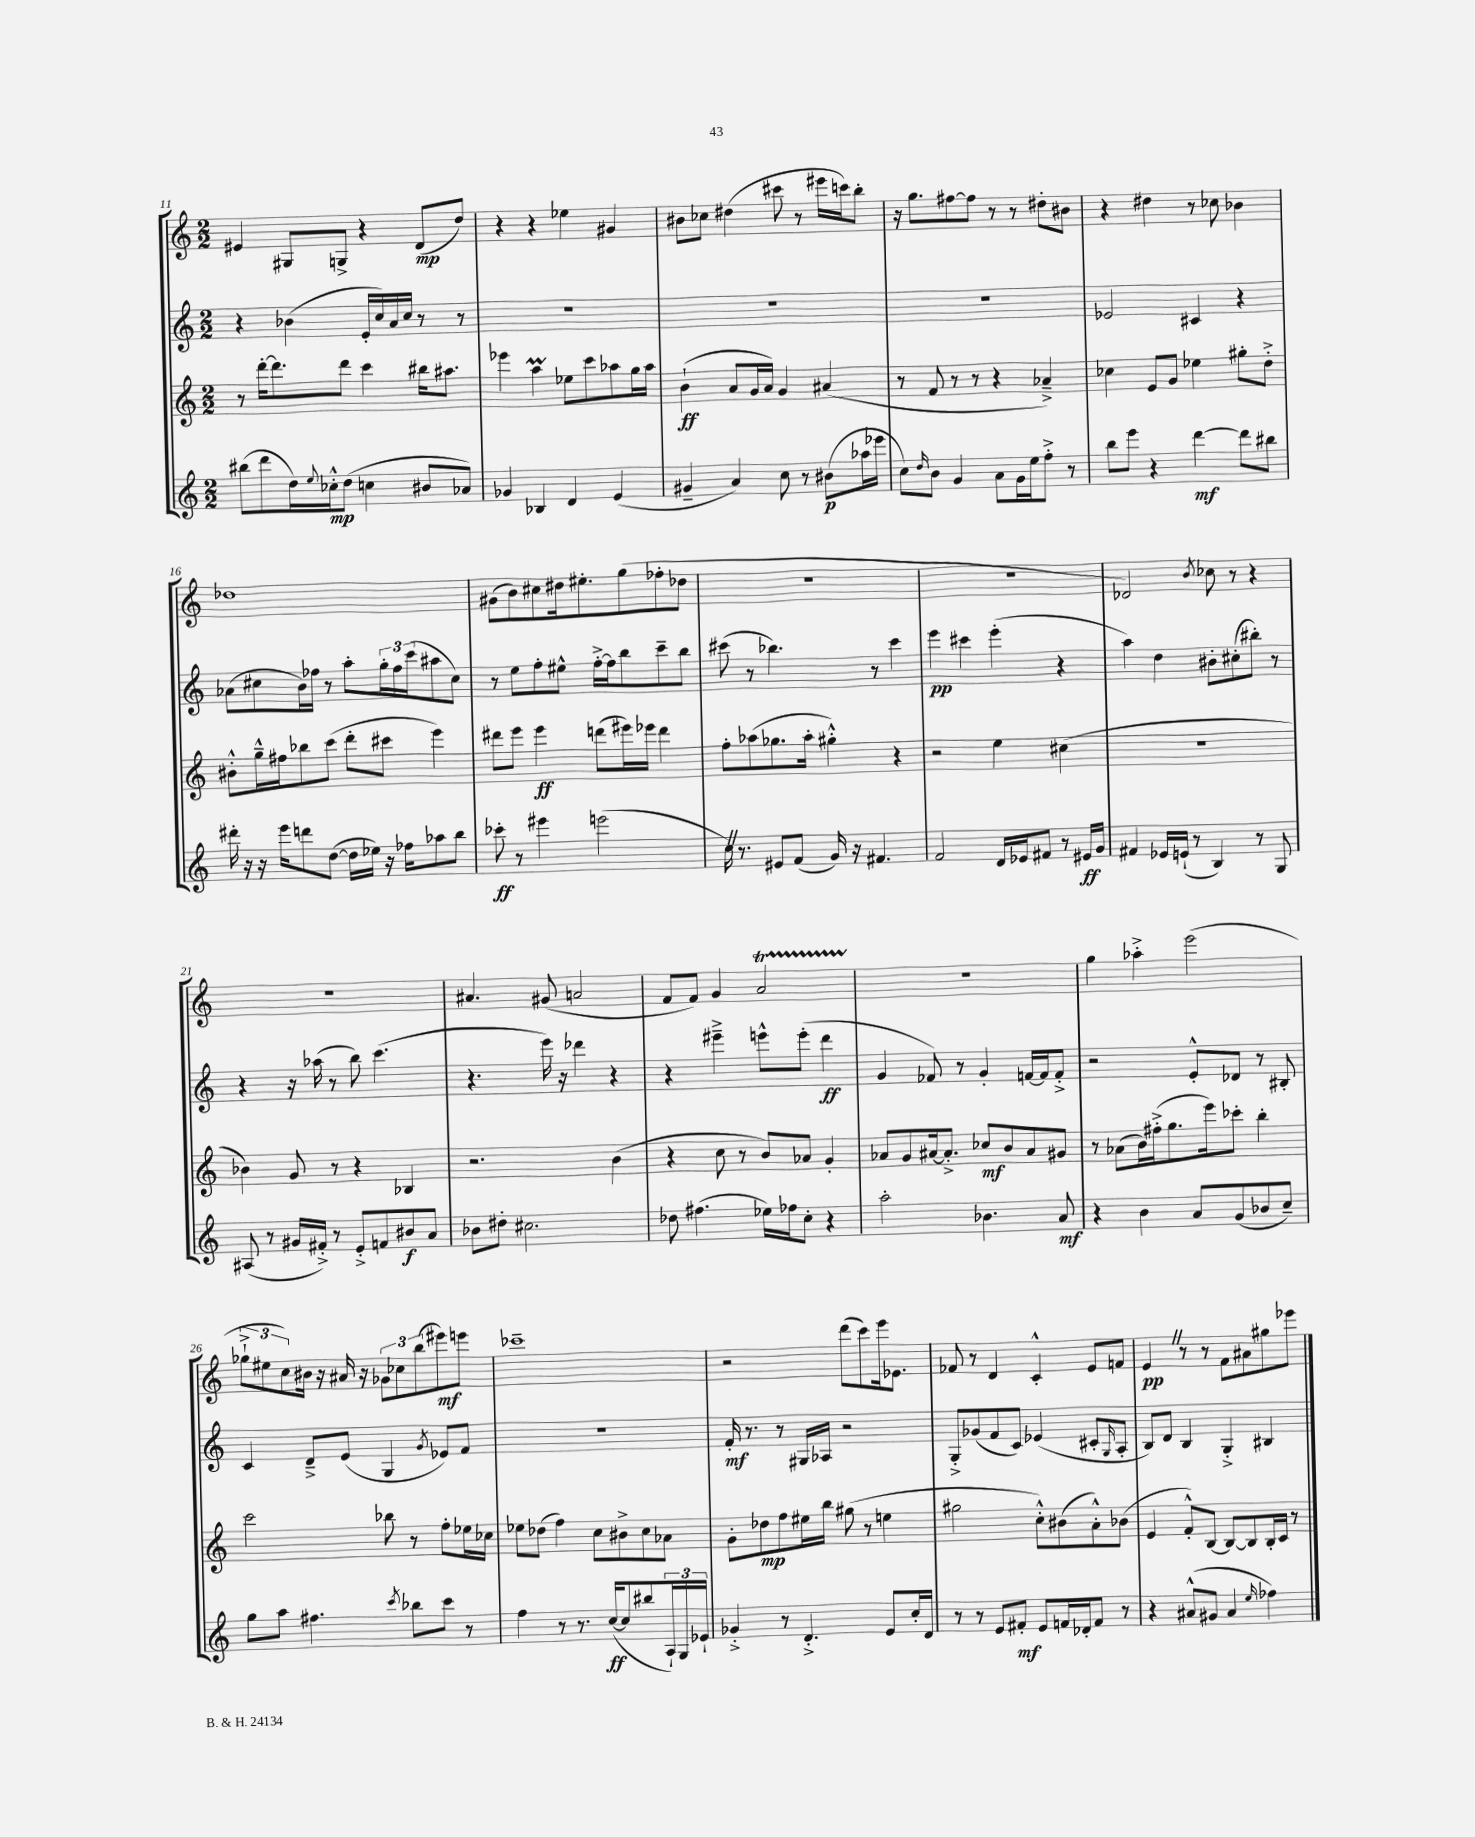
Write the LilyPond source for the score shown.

<<
\new StaffGroup <<
\new Staff = "s0" {
    \clef treble \key c \major \numericTimeSignature \time 2/2
    eis'4 gis8 g8-> r4 d'8\mp( d''8) |
    r4 r4 ees''4 gis'4 |
    bis'8 ces''8 dis''4( cis'''8 r8 eis'''16 c'''16) b''8-. |
    r16 g''8. fis''8~ fis''8 r8 r8 dis''8-. bis'8 |
    r4 dis''4 r8 ces''8 bes'4 |
    des''1 |
    gis'8( b'8) cis''8 dis''16 eis''8.-. g''8( fes''8-. des''8 |
    R1 |
    R1 |
    des'2) \acciaccatura { b'8 } ces''8 r8 r4 |
    r1 |
    ais'4. gis'8( a'2 |
    f'8 f'8) g'4 a'2\startTrillSpan |
    r1\stopTrillSpan |
    g''4 aes''4-.-> e'''2( |
    \tuplet 3/2 { ges''8-!-> eis''8 c''8) } bis'16 r16 ais'16 r16 \tuplet 3/2 { ges'8 ces''8 b''8( } eis'''8\mf) e'''8 |
    ces'''1-- |
    r2 d'''8( c'''8) e'''16 ees'8. |
    fes'8 r8 d'4 c'4-.-^ e'8 f'8 |
    e'4\pp \once \override BreathingSign.text = \markup { \musicglyph "scripts.caesura.straight" } \breathe r8 r8 f'8 ais'8 gis''8 ees'''8 \bar "|." |
}
\new Staff = "s1" {
    \clef treble \key c \major \numericTimeSignature \time 2/2
    r4 bes'4( e'16-. c''16) a'16 c''16 r8 r8 |
    R1 |
    R1 |
    R1 |
    ees'2 cis'4 r4 |
    aes'8( cis''8 b'16) fes''16 r8 a''8-. \tuplet 3/2 { g''16-. fes''16 c'''16( } ais''8 cis''8) |
    r8 e''8 f''8-. eis''8-^ f''16~-.-> f''16 b''8 c'''8-- b''8 |
    cis'''8( r8 bes''4.) r8 cis'''4 |
    e'''4\pp cis'''4 e'''4-.( r4 |
    a''4) d''4 bis'8-. cis''8-.( bis''8-.) r8 |
    r4 r16 aes''16( r8 b''8) c'''4.( |
    r4. e'''16) r16 des'''4 r4 |
    r4 eis'''4---> e'''8-^ e'''8-.( d'''4\ff |
    g'4 fes'8) r8 g'4-. f'16~ f'16 f'8-.-> |
    r2 e'8-.-^ des'8 r8 bis8-. |
    c'4 d'8---> e'8( g4 \acciaccatura { g'8 } ees'8) f'8 |
    R1 |
    f'16-.\mf r8. r8 gis16 aes16 r2 |
    g8-.-> ges'8( f'8 c'8) ees'4( cis'8-. \grace { g16 } a8-. |
    b8) d'8 b4 g4-.-> bis4 \bar "|." |
}
\new Staff = "s2" {
    \clef treble \key c \major \numericTimeSignature \time 2/2
    r8 d'''16~-. d'''8. d'''8 c'''4 bis''16 ais''8. |
    ees'''4 a''4\prall ees''8 c'''8 aes''8 g''16 aes''16 |
    b'4-!\ff( a'8 g'16 a'16) g'4 ais'4( |
    r8 f'8 r8 r8 r4 aes'4--->) |
    ces''4 e'8 g'8 ees''4 gis''8-. d''8-.-> |
    bis'8-.-^ g''16---^ fis''16 bes''8 c'''8( d'''8-. cis'''8 e'''4) |
    dis'''8 e'''8 e'''4\ff d'''8( eis'''16) ees'''16 d'''4 |
    f''8-. aes''8( ges''8. aes''16-. gis''4-.-^) r4 |
    r2 e''4 cis''4( |
    R1 |
    bes'4) g'8 r8 r4 bes4 |
    r2. b'4( |
    r4 c''8 r8 b'8) aes'8 g'4-. |
    aes'8 g'8 ais'16~ ais'8.-.-> ces''8\mf b'8 ais'8 gis'8 |
    r8 aes'8( b'16) fis''16-.->( g''8. e'''16) ces'''8-. b''4-. |
    c'''2 bes''8 r8 f''8-. ees''16 ces''16 |
    ees''8 des''8( f''4) c''8 bis'8-> c''8 aes'8 |
    g'8-. des''8\mp f''8 eis''16 b''16 gis''8( r8 e''4 |
    gis''2 c''8-.-^) bis'8( a'8-.-^) bes'8( |
    e'4 f'8-.-^) b8~ b8~ b8 b16-. c'16 r8 \bar "|." |
}
\new Staff = "s3" {
    \clef treble \key c \major \numericTimeSignature \time 2/2
    bis''8( d'''8 d''16) \appoggiatura { e''8 } ces''16-.-^\mp d''8( c''4 bis'8 aes'8) |
    ges'4 bes4 d'4 e'4( |
    gis'4-- a'4) c''8 r8 bis'8\p( aes''16 ees'''16 |
    c''8) \grace { d''16 } b'8 g'4 a'8 g'16 e''16 f''8-.-> r8 |
    b''8 e'''8 r4 d'''4~\mf d'''8 bis''8 |
    dis'''16-. r16 r16 e'''16 d'''8 d''8~( d''16 ees''16) r16 fes''16 aes''8 b''8 |
    ces'''8-.\ff r8 eis'''4 e'''2( |
    c''16) \once \override BreathingSign.text = \markup { \musicglyph "scripts.caesura.straight" } \breathe r8. eis'8 f'8( g'16) r16 fis'4. |
    f'2 d'16 ees'16 fis'8 r8 eis'16\ff g'16 |
    fis'4 ees'16 e'16-!( r8 b4) r8 g8 |
    ais8( r8 gis'16 fis'16-.->) r8 e'8-.-> f'8 bis'8\f a'8 |
    bes'8 dis''8-. cis''2. |
    des''8 fis''4.( ees''16) fes''16 c''8-. r4 |
    a''2-. bes'4. a'8\mf |
    r4 b'4 a'8 g'8( bes'8 c''8--) |
    g''8 a''8 fis''4. \acciaccatura { c'''8 } bes''8 c'''8 r8 |
    f''4 r8 r8. c''16~\ff( c''8 bis''8 \tuplet 3/2 { a16-!) g16 ees'16-! } |
    ges'4-.-> r8 d'4.-.-> e'8 c''16-. d'16 |
    r8 r8 e'8 fis'8-.\mf e'8 f'16 des'16-. f'8 r8 |
    r4 ais'8-^( gis'8 ais'4 \grace { e''16 } fes''4) \bar "|." |
}
>>
>>
\layout { \context { \Score currentBarNumber = #11 } }
